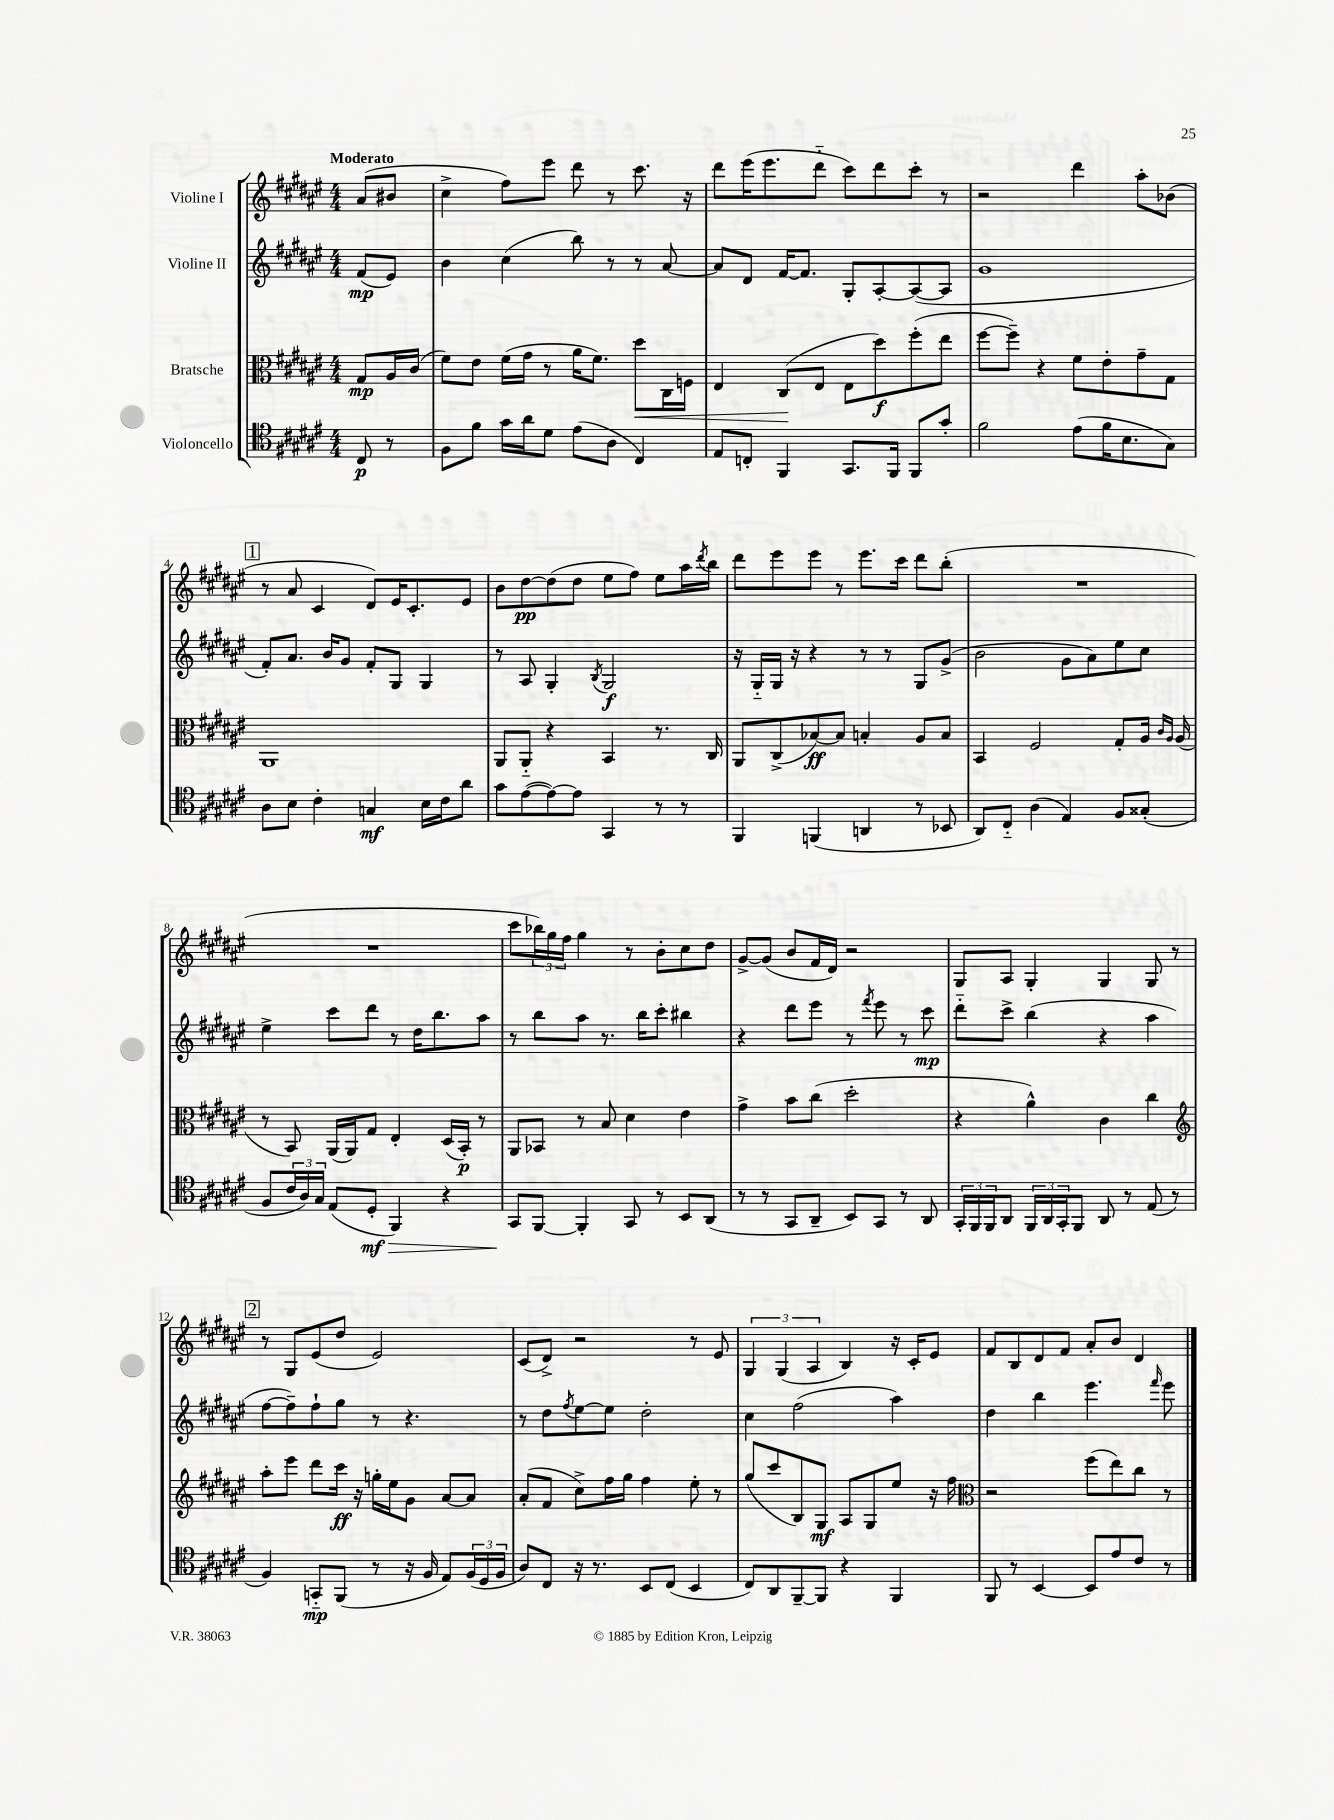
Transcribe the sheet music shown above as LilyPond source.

<<
\new StaffGroup <<
\new Staff = "s0" \with { instrumentName = "Violine I" } {
    \clef treble \key fis \major \numericTimeSignature \time 4/4 \partial 4 \tempo "Moderato"
    ais'8( bis'8 |
    cis''4-> fis''8) eis'''8 dis'''8 r8 cis'''8. r16 |
    dis'''8 eis'''16( eis'''8. dis'''8-_ cis'''8) dis'''8 cis'''8-. r8 |
    r2 dis'''4 ais''8-. bes'8( |
    \mark \markup { \box "1" } r8 ais'8 cis'4 dis'8) eis'16 cis'8.-. eis'8 |
    b'8 dis''8~\pp dis''8( dis''8 eis''8 fis''8) eis''8 ais''16 \acciaccatura { dis'''8 } b''16 |
    dis'''8 eis'''8 eis'''8 r8 eis'''8. cis'''16 dis'''8 b''8-.( |
    R1 |
    R1 |
    cis'''8 \tuplet 3/2 { bes''16) gis''16 fis''16 } gis''4 r8 b'8-. cis''8 dis''8 |
    gis'8~-> gis'8( b'8 fis'16 dis'16) r2 |
    gis8 ais8 gis4-. gis4 gis8 r8 |
    \mark \markup { \box "2" } r8 gis8 eis'8( dis''8 eis'2) |
    cis'8( dis'8->) r2 r8 eis'8 |
    \tuplet 3/2 { gis4 gis4( ais4 } b4) r16 cis'16-. eis'8 |
    fis'8 b8 dis'8 fis'8 ais'8-. b'8 dis'4 \bar "|." |
}
\new Staff = "s1" \with { instrumentName = "Violine II" } {
    \clef treble \key fis \major \numericTimeSignature \time 4/4 \partial 4
    fis'8\mp( eis'8) |
    b'4 cis''4( b''8) r8 r8 ais'8~ |
    ais'8 dis'8 fis'16~ fis'8. gis8-. ais8~-. ais8~( ais8 |
    gis'1 |
    \mark \markup { \box "1" } fis'8-.) ais'8. b'16 gis'8 fis'8-. gis8 gis4 |
    r8 ais8 gis4-. \acciaccatura { b8 } gis2\f |
    r16 gis16-_ gis16 r16 r4 r8 r8 gis8 gis'8->( |
    b'2 gis'8 ais'8) eis''8 cis''8 |
    eis''4-> cis'''8 dis'''8 r8 dis''16 b''8. ais''8 |
    r8 b''8 ais''8 r8. b''16 cis'''8-. bis''4 |
    r4 dis'''8 eis'''8 r8 \acciaccatura { fis'''8 } eis'''8 r8 cis'''8\mp |
    dis'''8-_ cis'''8-> b''4( r4 ais''4 |
    \mark \markup { \box "2" } fis''8~ fis''8--) fis''8-! gis''8 r8 r4. |
    r8 dis''8 \acciaccatura { fis''8 } eis''8~ eis''8 dis''2-. |
    cis''4 fis''2( ais''4) |
    dis''4 b''4 eis'''4. \grace { fis'''16 } eis'''8 \bar "|." |
}
\new Staff = "s2" \with { instrumentName = "Bratsche" } {
    \clef alto \key fis \major \numericTimeSignature \time 4/4 \partial 4
    gis8\mp ais16 cis'16( |
    fis'8) eis'8 fis'16( gis'16 r8 ais'16 fis'8.) dis''8\< cis16 f16 |
    eis4 cis8\!( eis8 eis8 dis''8\f) fis''8-.( eis''8 |
    fis''8~ fis''8--) r4 fis'8 eis'8-. gis'8-- gis8 |
    \mark \markup { \box "1" } ais,1 |
    ais,8 ais,8-_ r4 b,4 r8. cis16 |
    ais,8 cis8->( bes8~\ff) bes8 b4-. ais8 b8 |
    b,4 fis2 gis8-. ais16 \grace { cis'16 ais16 } ais16( |
    r8 b,8) ais,16( ais,16) gis8 eis4-. dis16( b,16-.\p) r8 |
    ais,8 bes,8 r8 b8 dis'4 eis'4 |
    gis'4-> b'8 cis''8( dis''2-. |
    r4 ais'4-^) cis'4 cis''4 |
    \mark \markup { \box "2" } \clef treble ais''8-. eis'''8 dis'''8 cis'''16\ff r16 g''16-. eis''16 gis'8 ais'8~ ais'8 |
    ais'8-.( fis'8 cis''8->) fis''16 gis''16 fis''4 eis''8-. r8 |
    gis''8( cis'''8 b8) gis8\mf ais8 gis8 eis''8 r16 fis''16 |
    \clef alto r2 fis''8( eis''8) cis''8 r8 \bar "|." |
}
\new Staff = "s3" \with { instrumentName = "Violoncello" } {
    \clef tenor \key fis \major \numericTimeSignature \time 4/4 \partial 4
    cis8\p r8 |
    fis8 fis'8 gis'16 ais'16 dis'8 eis'8( ais8 cis4) |
    eis8 c8-. fis,4 gis,8. fis,16 fis,8 gis'8-. |
    fis'2 eis'8( fis'16 b8. gis8) |
    \mark \markup { \box "1" } ais8 b8 cis'4-. g4\mf b16 cis'16 ais'8 |
    gis'8 eis'8~( eis'8~) eis'8 gis,4 r8 r8 |
    fis,4 f,4( a,4 r8 bes,8 |
    ais,8) cis8-_ ais4( eis4) fis8 gisis8-.( |
    fis8 \tuplet 3/2 { cis'16 ais16) gis16 } eis8( dis8-.\mf\> fis,4) r4 |
    gis,8\! fis,8~ fis,4-. gis,8 r8 b,8 ais,8( |
    r8 r8 gis,8 ais,8-- b,8) gis,8 r8 ais,8 |
    \tuplet 3/2 { gis,16-. fis,16 fis,16 } ais,8 \tuplet 3/2 { fis,16 ais,16 gis,16-. } fis,8 ais,8 r8 eis8( r8 |
    \mark \markup { \box "2" } fis4) g,8-_\mp fis,8( r8 r16 fis16 eis8) \tuplet 3/2 { fis16( dis16 fis16 } |
    ais8) cis8 r16 r8. b,8 cis8( b,4 |
    cis8) ais,8 fis,8~-- fis,8 r4 fis,4 |
    fis,8 r8 b,4~ b,8 eis'8 cis'8 r8 \bar "|." |
}
>>
>>
